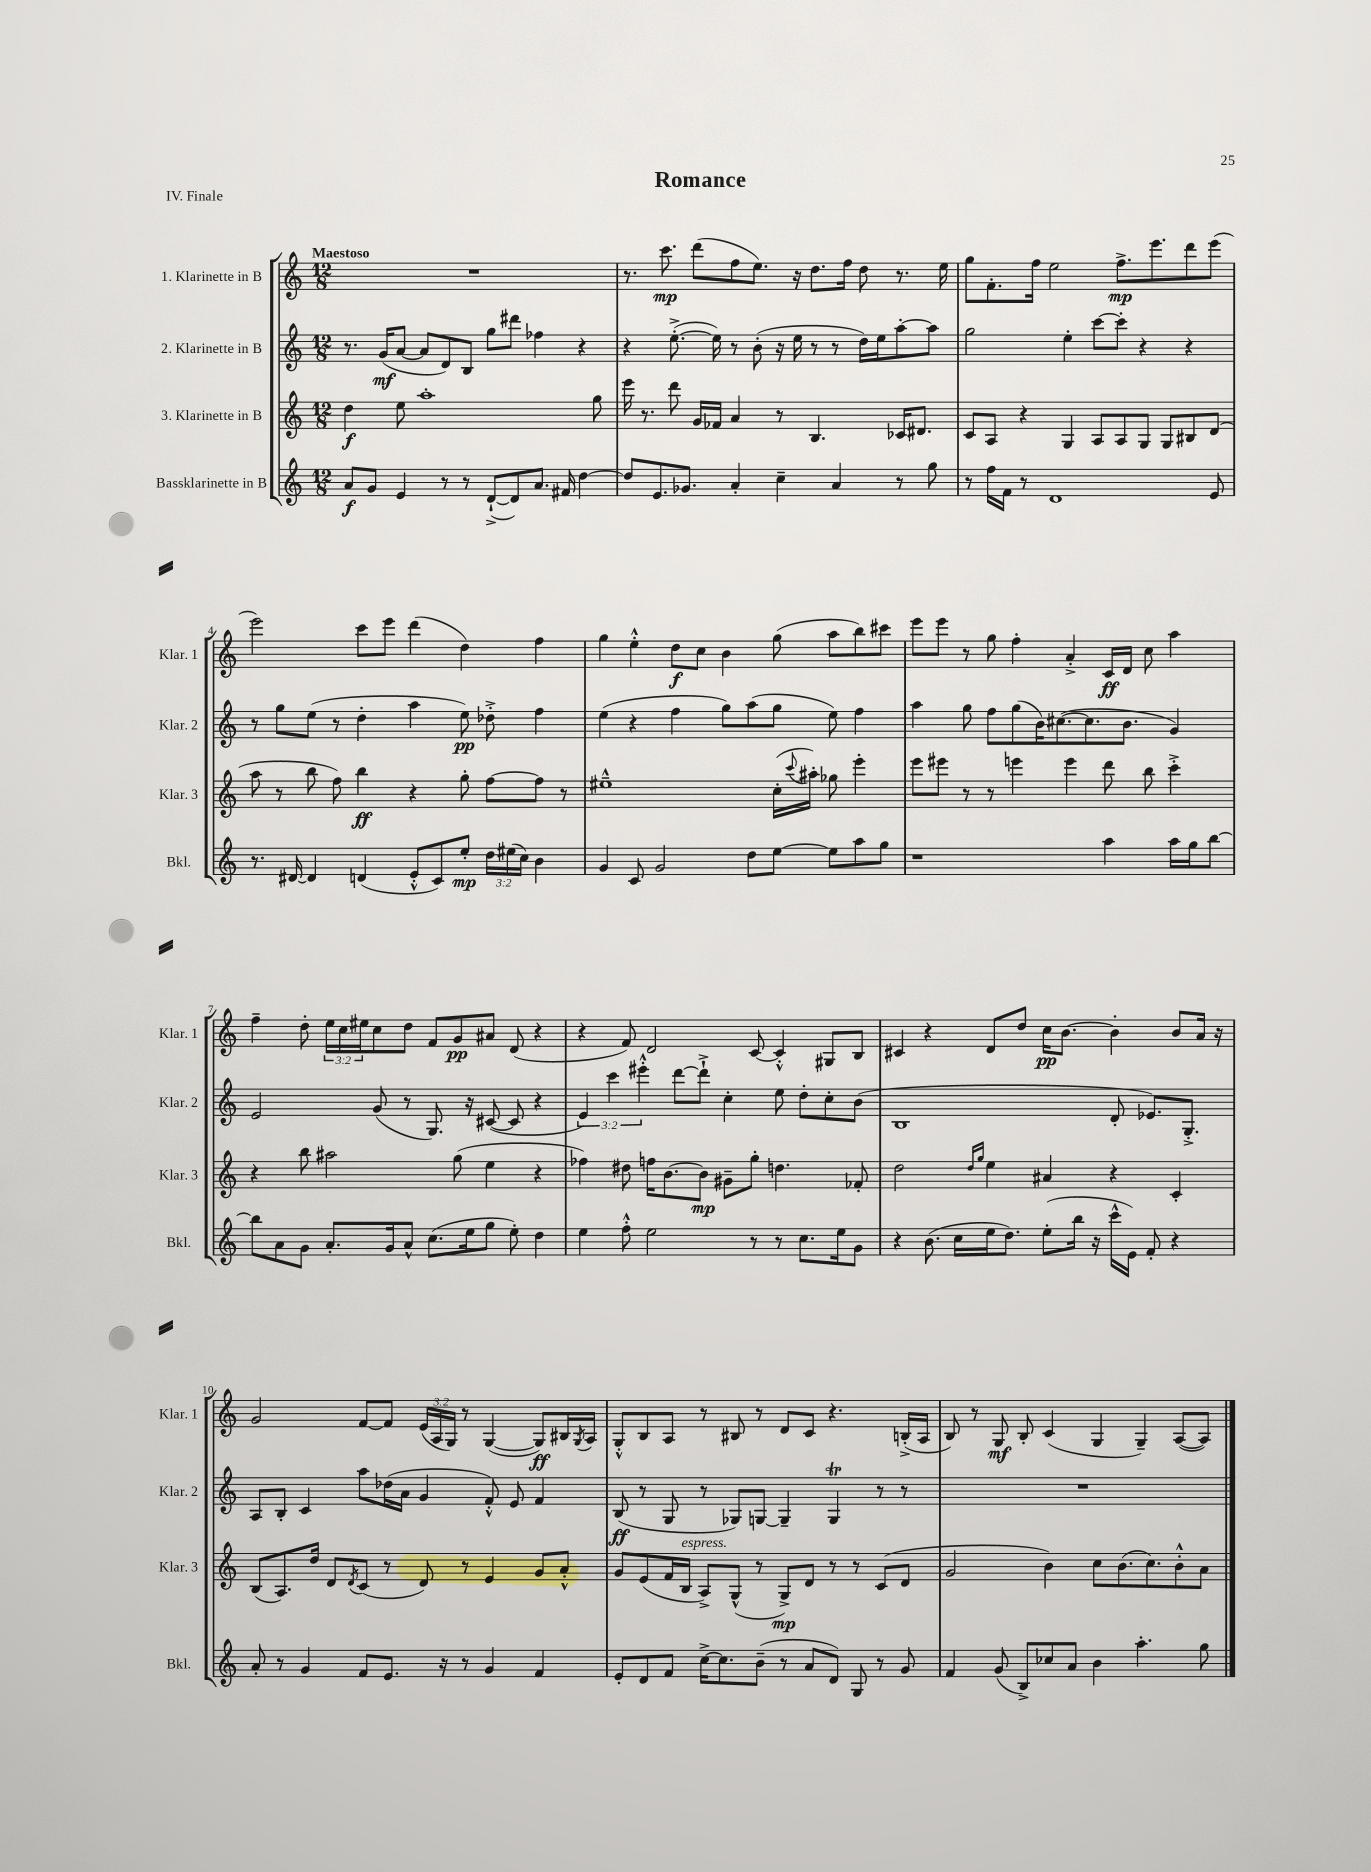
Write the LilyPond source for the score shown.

\header { title = "Romance" piece = "IV. Finale" }
<<
\new StaffGroup <<
\new Staff = "s0" \with { instrumentName = "1. Klarinette in B" shortInstrumentName = "Klar. 1" } {
    \clef treble \key c \major \numericTimeSignature \time 12/8 \override Staff.TupletNumber.text = #tuplet-number::calc-fraction-text \tempo "Maestoso"
    R1. |
    r8. c'''8.\mp d'''8( f''8 e''8.) r16 d''8. f''16 d''8 r8. e''16 |
    g''8 f'8.-. f''16 e''2 f''8.->\mp e'''8. d'''8 e'''8( |
    e'''2) c'''8 e'''8 d'''4( d''4) f''4 |
    g''4 e''4-.-^ d''8\f c''8 b'4 g''8( a''8 b''8) cis'''8 |
    e'''8 e'''8 r8 g''8 f''4-. a'4-.-> c'16\ff d'16 c''8 a''4 |
    f''4-- d''8-. \tuplet 3/2 { e''16 c''16 eis''16 } c''8 d''8 f'8 g'8\pp ais'8 d'8( r4 |
    r4 f'8) d'2 c'8~ c'4-.-^ gis8 b8 |
    cis'4 r4 d'8 d''8 c''16\pp b'8.~ b'4-. b'8 a'16 r16 |
    g'2 f'8~ f'8 \tuplet 3/2 { e'16( a16 g16) } r8 g4~( g8\ff) bis16 \acciaccatura { g8 } a16 |
    g8-.-^ b8 a8 r8 bis8 r8 d'8 c'8 r4. b16-.->( a16 |
    b8) r8 g8\mf b8-. c'4( g4 g4--) a8~( a8) \bar "|." |
}
\new Staff = "s1" \with { instrumentName = "2. Klarinette in B" shortInstrumentName = "Klar. 2" } {
    \clef treble \key c \major \numericTimeSignature \time 12/8 \override Staff.TupletNumber.text = #tuplet-number::calc-fraction-text
    r8. g'16\mf( a'8~ a'8 d'8) b8 g''8 dis'''8 fes''4 r4 |
    r4 e''8.~-.->( e''16) r8 b'8-.( r16 e''16 r8 r8 d''16) e''16 a''8~-. a''8 |
    g''2 e''4-. c'''8~ c'''8-. r4 r4 |
    r8 g''8 e''8( r8 d''4-. a''4 e''8\pp) des''8-.-> f''4 |
    e''4( r4 f''4 g''8) a''8( g''8 e''8) f''4 |
    a''4 g''8 f''8 g''8( b'16) cis''8.~( cis''8. b'8. g'4) |
    e'2 g'8( r8 g8.) r16 cis'8~( cis'8 r4 |
    \tuplet 3/2 { e'4) c'''4 eis'''4-.-^ } d'''8~ d'''8-!-> c''4-. e''8 d''8-. c''8-. b'8( |
    b1 d'8-. ees'8.) g8.-.-> |
    a8 b8-. c'4 a''8 des''16( a'16 g'4 f'8-.-^) e'8 f'4 |
    b8\ff( r8 g8 r8 ges8) g8~ g4-- g4\trill r8 r8 |
    R1. \bar "|." |
}
\new Staff = "s2" \with { instrumentName = "3. Klarinette in B" shortInstrumentName = "Klar. 3" } {
    \clef treble \key c \major \numericTimeSignature \time 12/8
    d''4\f e''8 a''1-. g''8 |
    e'''16 r8. d'''8 g'16 fes'16 a'4 r8 b4. ces'16 dis'8. |
    c'8 a8 r4 g4 a8 a8 g8 g8 bis8 d'8( |
    a''8 r8 b''8 f''8) b''4\ff r4 g''8-. f''8~ f''8 r8 |
    eis''1---^ c''16-.( \appoggiatura { c'''8 } ais''16-.) ges''8 e'''4-. |
    e'''8 eis'''8 r8 r8 e'''4 e'''4 d'''8 b''8 c'''4-.-> |
    r4 b''8 ais''2 g''8( e''4 r4 |
    fes''4) dis''8 f''16 b'8.~ b'8\mp gis'8-- g''8-. d''4. fes'8-. |
    d''2 \grace { d''16 g''16 } e''4 ais'4 r4 c'4-. |
    b8( a8.) d''16 d'8 \acciaccatura { d'8 } c'8( r8 d'8) r8 e'4 g'8 a'8-.-^ |
    g'8 e'8( f'16 b16^\markup { \italic "espress." } a8->) g8-^( r8 g8->\mp) d'8 r8 r8 c'8( d'8 |
    g'2 b'4) c''8 b'8.( c''8.) b'8-.-^ a'8 \bar "|." |
}
\new Staff = "s3" \with { instrumentName = "Bassklarinette in B" shortInstrumentName = "Bkl." } {
    \clef treble \key c \major \numericTimeSignature \time 12/8 \override Staff.TupletNumber.text = #tuplet-number::calc-fraction-text
    a'8\f g'8 e'4 r8 r8 d'8~-!->( d'8) a'8. fis'16 d''4~ |
    d''8 e'8. ges'8. a'4-. c''4-- a'4 r8 g''8 |
    r8 f''16 f'16 r8 d'1 e'8 |
    r8. dis'16~ dis'4 d'4( e'8-.-^ c'8) e''8-.\mp \tuplet 3/2 { d''16 eis''16( c''16) } b'4 |
    g'4 c'8 g'2 d''8 e''8~ e''8 a''8 g''8 |
    r1 a''4 a''16 g''16 b''8~ |
    b''8 a'8 g'8 a'8.-. g'16 a'8-^ c''8.( e''16 g''8 e''8-.) d''4 |
    e''4 f''8-.-^ e''2 r8 r8 c''8. e''16 g'8 |
    r4 b'8.( c''16 e''16 d''8.) e''8-.( b''16 r16 c'''16-^ e'16) f'8-. r4 |
    a'8-. r8 g'4 f'8 e'8. r16 r8 g'4 f'4 |
    e'8-. d'8 f'8 c''16~-> c''8. b'8--( r8 a'8 d'8) g8 r8 g'8 |
    f'4 g'8( b8->) ces''8 a'8 b'4 a''4.-. g''8 \bar "|." |
}
>>
>>
